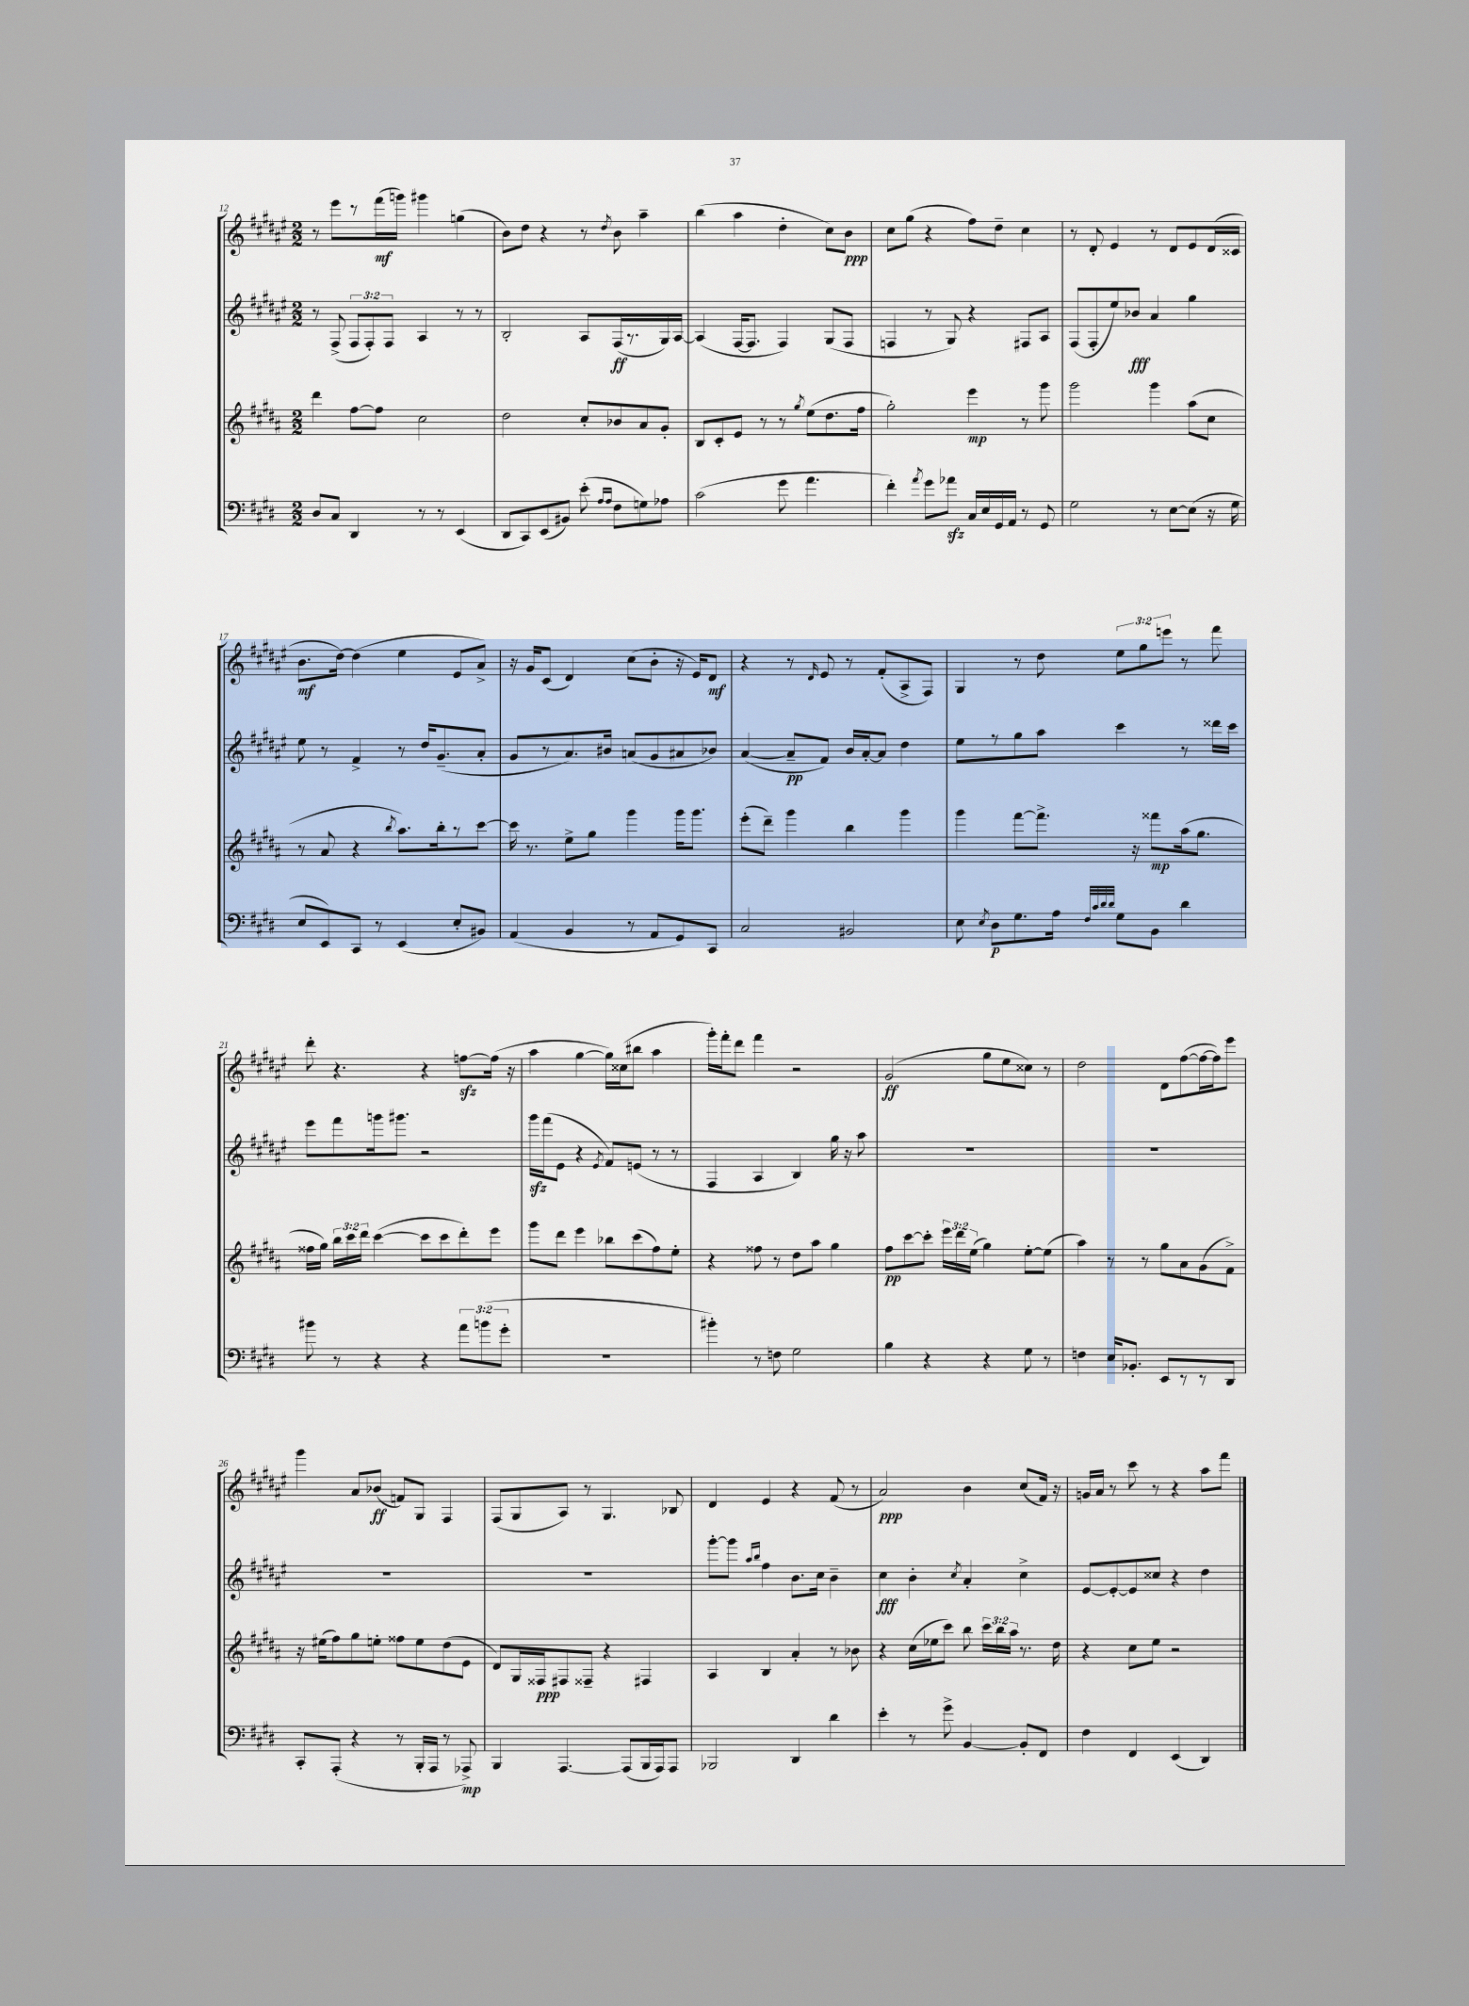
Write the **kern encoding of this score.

**kern	**kern	**kern	**kern
*staff4	*staff3	*staff2	*staff1
*clefF4	*clefG2	*clefG2	*clefG2
*k[f#c#g#d#]	*k[f#c#g#d#a#]	*k[f#c#g#d#a#e#]	*k[f#c#g#d#a#e#]
*M2/2	*M2/2	*M2/2	*M2/2
8D#	4ddd#	8r	8r
8C#	.	(8F#^	8eee#
4DD#	[8ff#	12F#	8r
.	.	12F#')	.
.	8ff#]	.	(16fff#
.	.	12F#	.
.	.	.	16ggg)
8r	2cc#	4A#	4ggg#
8r	.	.	.
(4EE	.	8r	(4gg
.	.	8r	.
=	=	=	=
8DD#	2dd#	2B'	8b)
8CC#)	.	.	8dd#
(8EE	.	.	4r
8BB#)	.	.	.
(8e'	8cc#'	8A#	8r
16qqA	.	.	.
16qqA	.	.	8qdd#
8F#	8b-	(16F#	8b
.	.	8.r	.
8G)	8a#	.	4aa#~
8A-	8g#'	16G#)	.
.	.	[16A#	.
=	=	=	=
(2c#	8B	(4A#]	(4bb
.	8c#'	.	.
.	8e	[16F#	4aa#
.	.	8.F#]	.
.	8r	.	.
8g#	8r	4F#)	4dd#'
.	8qgg#	.	.
4.a	(8ee	.	.
.	8.dd#	(8G#	8cc#)
.	.	8F#	8b
.	16ff#	.	.
=	=	=	=
4f#')	2gg#')	4F	8cc#
.	.	.	(8gg#
8qa	.	.	.
8g#	.	8r	4r
8a-	.	8G#)	.
16C#	4eee	4r	8ff#)
16E	.	.	.
16GG#	.	.	8dd#~
16AA	.	.	.
8r	8r	8F#	4cc#
8GG#	8ggg#	8A#	.
=	=	=	=
2G#	2ggg#	(8F#	8r
.	.	8F#'	8d#'
.	.	8ee#)	4e#
.	.	8b-	.
8r	4ggg#	4a#	8r
[8E	.	.	8d#
(8E]	(8aa#	4gg#	8e#
16r	8cc#	.	(16d#
16G#	.	.	16c##
=	=	=	=
8E	8r	8ee#	8.b
8EE)	8a#	8r	.
.	.	.	[16dd#)
8CC#	4r	4f#^	(4dd#]
8r	.	.	.
.	8qbb	.	.
(4EE	8.aa#)	8r	4ee#
.	.	16dd#	.
.	16bb'	(8.g#~	.
8E'	8r	.	8e#
8BB#)	[8ccc#	8a#'	8a#^)
=	=	=	=
(4AA	16ccc#]	8g#	16r
.	8.r	.	16g#
.	.	8r	(8c#
4BB	8ee^	8.a#)	4d#)
.	8gg#	.	.
.	.	16b#	.
8r	4ggg#	(8a	(8cc#
8AA	.	8g#	8b'
8GG#)	16ggg#	8a#	16r
.	8.ggg#	.	16e#)
8CC#	.	8b-)	8d#
=	=	=	=
2C#	(8eee'	([4a#	4r
.	8ddd#~)	.	.
.	4ggg#	8a#~]	8r
.	.	.	16qqd#
.	.	8f#)	8e#
2BB#	4bb	16b	8r
.	.	[16a#'	.
.	.	8a#]	(8f#'
.	4ggg#	4dd#	8A#^
.	.	.	8F#)
=	=	=	=
8E	4ggg#	8ee#	4G#
8qE	.	.	.
8D#	.	8r	.
8.G#	[8fff#	8gg#	8r
.	8.fff#^]	8aa#	8dd#
16A	.	.	.
32qqF#	.	.	.
32qqc#	.	.	.
32qqd#	.	.	.
32qqd#	.	.	.
8G#	.	4ccc#	12ee#
.	16r	.	.
.	.	.	12gg#
8BB	8fff##	.	.
.	.	.	12eee
4d#	(16aa#	8r	8r
.	8.gg#	.	.
.	.	16ddd##	8fff#
.	.	16ccc#	.
=	=	=	=
8b#	16ff##	8eee#	8ddd#'
.	16gg#)	.	.
8r	24bb	8fff#	4.r
.	24ccc#	.	.
.	24ddd#	.	.
4r	([4ccc#	16ggg	.
.	.	8.ggg#	.
4r	8ccc#]	2r	4r
.	8ccc#	.	.
12a	8ddd#')	.	[8ff
(12b	.	.	.
.	8eee	.	(16ff]
12g#'	.	.	.
.	.	.	16r
=	=	=	=
1r	8ggg#	16ggg#	4aa#
.	.	(16fff#	.
.	8ddd#	8e#	.
.	4eee	4r	[4gg#
.	.	8qe#	.
.	8bb-	8f#)	16gg#])
.	.	.	(16cc##
.	(8ccc#	(8e	8bb#
.	8ff#)	8r	4aa#
.	8ee'	8r	.
=	=	=	=
4b#')	4r	4F#	16ggg#')
.	.	.	16fff#'
.	.	.	8ddd#
8r	8ff##	4A#	4fff#
8F	8r	.	.
2G#	8dd#	4B)	2r
.	8aa#	.	.
.	4gg#	16gg#	.
.	.	16r	.
.	.	8aa#	.
=	=	=	=
4B	8ff#	1r	(2g#
.	[8ccc#	.	.
4r	8ccc#']	.	.
.	24eee	.	.
.	24ddd#	.	.
.	(24ee	.	.
4r	4gg#)	.	8gg#
.	.	.	8ee#
8G#	[8ee'	.	8cc##)
8r	(8ee]	.	8r
=	=	=	=
4F	4aa#)	1r	2dd#
16E	8r	.	.
8.BB-'	.	.	.
.	8r	.	.
8EE	8gg#	.	8d#
8r	8a#	.	([8ff#
8r	(8g#	.	16ff#_
.	.	.	16ff#])
8DD#	8f#^)	.	8eee#
=	=	=	=
8CC#'	16r	1r	4ggg#
.	(16ee#	.	.
(8AAA'	8ff#)	.	.
4r	8gg#	.	8a#
.	8ee'	.	(8b-
8r	8ff##	.	8f)
16BBB'	8ee	.	8G#
16AAA	.	.	.
8r	(8dd#	.	4F#
8AAA-^)	8e	.	.
=	=	=	=
4BBB	8d#)	1r	(8F#
.	16G#	.	8G#
.	16F##	.	.
[4.AAA	8F#	.	8A#)
.	8F##~	.	8r
.	4r	.	4.G#
(8AAA]	.	.	.
16BBB	4F#	.	.
16AAA)	.	.	.
8AAA	.	.	8B-
=	=	=	=
2BBB-	4A#	[8ggg#'	4d#
.	.	8ggg#]	.
.	.	16qqaa#	.
.	.	16qqbb	.
.	4B	4ff#	4e#
4DD#	4a#'	8.b	4r
.	.	16cc#	.
4d#	8r	4b~	(8f#
.	8b-	.	8r
=	=	=	=
4e'	4r	4cc#	2a#)
8r	(16cc#	4b'	.
.	16ee-	.	.
8g#^	8ccc#)	.	.
.	.	8qcc#	.
[4BB	8bb	4a#'	4b
.	24ccc#	.	.
.	24bb	.	.
.	24aa#	.	.
8BB']	8.r	4cc#^	(8cc#
8FF#	.	.	16f#)
.	16dd#	.	16r
=	=	=	=
4F#	4r	[8e#	16g
.	.	.	16a#
.	.	8e#'_	8r
4FF#	8cc#	8e#]	8ccc#
.	8ee	8cc##	8r
(4EE	2r	4r	4r
4DD#)	.	4dd#	8aa#
.	.	.	8fff#
==	==	==	==
*-	*-	*-	*-
